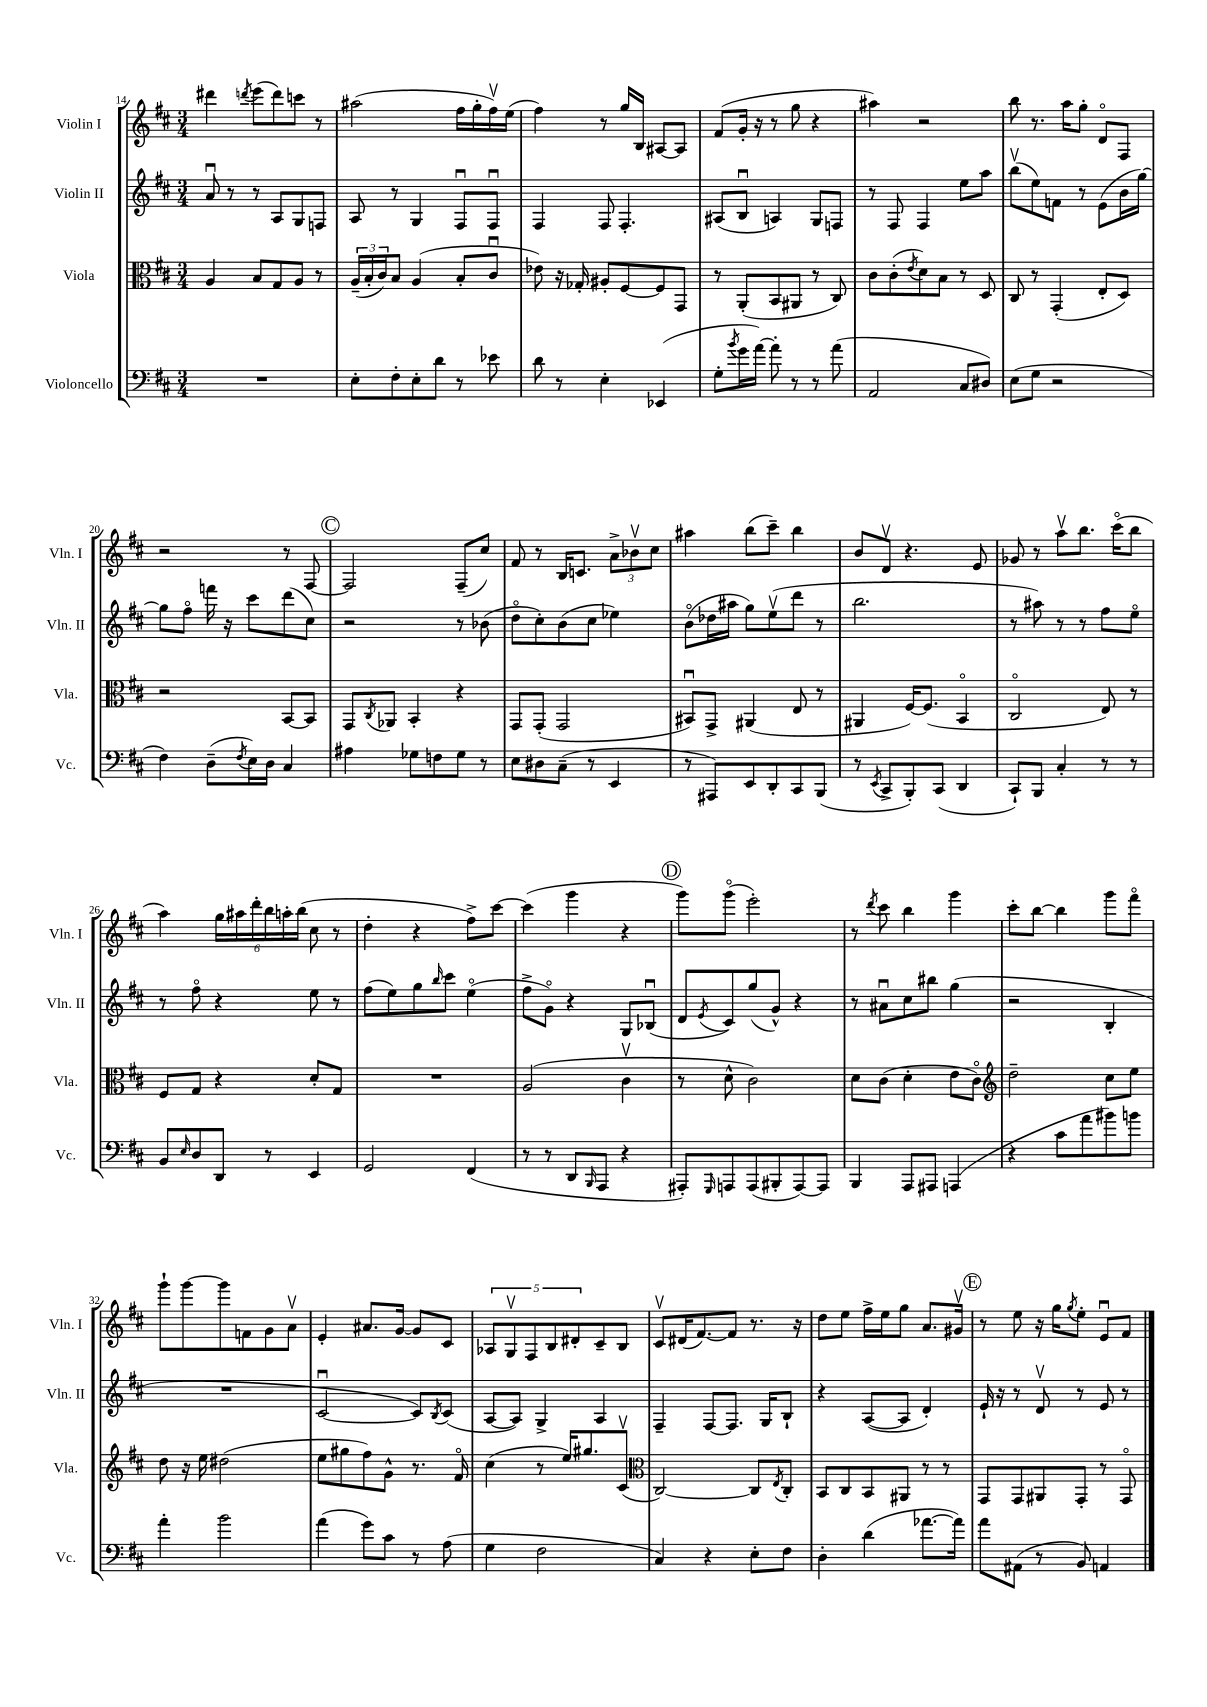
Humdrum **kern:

**kern	**kern	**kern	**kern
*part4	*part3	*part2	*part1
*staff4	*staff3	*staff2	*staff1
*I"Violoncello	*I"Viola	*I"Violin II	*I"Violin I
*I'Vc.	*I'Vla.	*I'Vln. II	*I'Vln. I
*clefF4	*clefC3	*clefG2	*clefG2
*k[f#c#]	*k[f#c#]	*k[f#c#]	*k[f#c#]
*M3/4	*M3/4	*M3/4	*M3/4
=14	=14	=14	=14
2.r	4A/	8au/	4ddd#X\
.	.	8r	.
.	.	.	8qdddn/
.	8B/L	8r	(8eee\L
.	8G/	8A/L	8ddd\)
.	8A/J	8G/	8cccn\J
.	8r	8Fn/J	8r
=15	=15	=15	=15
8E'\L	(24A~/LL	8A/	(2aa#X\
.	24B'/	.	.
.	24c#/J)	.	.
8F#'\	8B/J	8r	.
8E'\	(4A/	4G/	.
8d\J	.	.	.
8r	8B'/L	8F#u/L	16ff#\LL
.	.	.	16gg'\
8e-X\	8c#u/J	8F#u/J	16ff#v\)
.	.	.	(16ee\JJ
=16	=16	=16	=16
8d\	8e-X\)	4F#/	4ff#\)
8r	16r	.	.
.	16G-X'/	.	.
4E'\	8A#X'/L	8F#/	8r
.	[8F#/	4.F#'/	16gg/LL
.	.	.	16B/JJ
(4EE-X/	8F#/]	.	[8A#X/L
.	8GG/J	.	8A#/J]
=17	=17	=17	=17
8G'\L	8r	(8A#X/L	(8f#/L
8qb/	.	.	.
16g\L	(8AA'/L	8Bu/J	16g'/Jk
[16a\JJ)	.	.	16r
8a'\]	8BB/	4An/)	8r
8r	8AA#X/J	.	8gg\
8r	8r	8G/L	4r
(8a\	8C#/)	8Fn/J	.
=18	=18	=18	=18
2AA/	8c#\L	8r	4aa#X\)
.	(8c#'\	8F#/	.
.	8qe/	.	.
.	8d\)	4F#/	2r
.	8B\J	.	.
8C#/L	8r	8ee\L	.
8D#X/J)	8D/	8aa\J	.
=19	=19	=19	=19
(8E\L	8C#/	(8bbv\L	8bb\
8G\J	8r	8ee\)	8.r
2r	(4GG'/	8fn\J	.
.	.	.	16aa\KL
.	.	8r	8gg'\J
.	8E'/L	(8e\L	8d/L
.	8D/J)	16b\L	8F#/J
.	.	[16gg\JJ)	.
!!LO:LB:g=z
=20	=20	=20	=20
4F#\)	2r	8gg\L]	2r
.	.	8ff#\J	.
(8D~\L	.	16fffn\	.
.	.	16r	.
8qF#/	.	.	.
16E\L)	.	8ccc#\L	.
16D\JJ	.	.	.
4C#/	[8BB/L	(8ddd\	8r
.	8BB/J]	8cc#\J)	[8F#/
!!LO:REH:place=s1:t=C
=21	=21	=21	=21
4A#X\	8GG/L	2r	2F#/]
.	8qC#/	.	.
.	8AA-X/J	.	.
8G-X\L	4BB'/	.	.
8Fn\	.	.	.
8G-\J	4r	8r	(8F#~/L
8r	.	(8b-X\	8cc#/J)
=22	=22	=22	=22
8E\L	8GG/L	8dd\L	8f#/
8D#X\	(8GG'/J	8cc#'\)	8r
(8C#~\J	2GG/	(8b\	16B/KL
.	.	.	8.cn/J
8r	.	8cc#\J	.
4EE/	.	4ee-X\)	12a^\L
.	.	.	12b-Xv\
.	.	.	12cc#\J
=23	=23	=23	=23
8r	8BB#Xu/L)	(8b\L	4aa#X\
8AAA#X/L)	8GG^/J	16dd-X\L	.
.	.	16aa#X\JJ	.
8EE/	(4AA#X/	8gg\L)	(8bb\L
8DD'/	.	(8eev\	8ccc#~\J)
8CC#/	8E/	8ddd\J	4bb\
(8BBB/J	8r	8r	.
=24	=24	=24	=24
8r	4AA#X/	2.bb\	8b/L
8qEE/	.	.	.
8CC#^/L	.	.	8dv/J
8BBB'/)	[16F#/KL)	.	4.r
.	(8.F#/J]	.	.
(8CC#/J	.	.	.
4DD/	4BB/	.	.
.	.	.	8e/
=25	=25	=25	=25
8CC#`/L)	2C#/	8r	8g-X/
8BBB/J	.	8aa#X\)	8r
4C#'/	.	8r	8aav\L
.	.	8r	8.bb\J
8r	8E/)	8ff#\L	.
.	.	.	(16ccc#\KL
8r	8r	8ee\J	8bb\J
!!LO:LB:g=z
=26	=26	=26	=26
8BB/L	8F#/L	8r	4aa\)
16qqE/	.	.	.
8D/	8G/J	8ff#\	.
8DD/J	4r	4r	24gg\LL
.	.	.	24aa#X\
.	.	.	24ddd'\
8r	.	.	24bb\
.	.	.	24aan'\
.	.	.	(24bb\JJ
4EE/	8d'/L	8ee\	8cc#\
.	8G/J	8r	8r
=27	=27	=27	=27
2GG/	2.r	(8ff#\L	4dd'\
.	.	8ee\)	.
.	.	8gg\	4r
.	.	16qqbb/	.
.	.	8ccc#\J	.
(4FF#/	.	(4ee\	8ff#^\L)
.	.	.	[8ccc#\J
=28	=28	=28	=28
8r	(2A/	8ff#^\L	(4ccc#\]
8r	.	8g\J)	.
8DD/L	.	4r	4ggg\
16qqBBB/	.	.	.
8AAA/J	.	.	.
4r	4c#v\	8G/L	4r
.	.	(8B-Xu/J	.
!!LO:REH:place=s1:t=D
=29	=29	=29	=29
8AAA#X'/L)	8r	8d/L	8ggg\L)
16qqGGG/	.	8qe/	.
8AAAn/	8d^^\	8c#/)	(8ggg\J
(8AAA/	2c#\)	(8gg/	2eee'\)
8BBB#X'/	.	8g^^/J)	.
[8AAA/)	.	4r	.
8AAA/J]	.	.	.
=30	=30	=30	=30
4BBB/	8d\L	8r	8r
.	.	.	8qddd/
.	(8c#\J	8a#Xu\L	8ccc#\
8AAA/L	4d'\	8cc#\	4bb\
8AAA#X/J	.	8bb#X\J	.
(4AAAn/	8e\L	(4gg\	4ggg\
.	8c#\J)	.	.
=31	=31	=31	=31
*	*clefG2	*	*
4r	2dd~\	2r	8ccc#'\L
.	.	.	[8bb\J
8c#\L	.	.	4bb\]
8a\	.	.	.
8b#X\)	8cc#\L	4B'/	8ggg\L
8bn\J	8ee\J	.	8fff#\J
!!LO:LB:g=z
=32	=32	=32	=32
4a'\	8dd\	2.r	8ggg`\L
.	16r	.	[8ggg\
.	16ee\	.	.
2b\	(2dd#X\	.	8ggg\]
.	.	.	8fn\
.	.	.	8g\
.	.	.	8av\J
=33	=33	=33	=33
(4a\	8ee\L	[2c#u/	4e'/
.	8gg#X\	.	.
8g\L)	8ff#\)	.	8.a#X/L
8c#\J	8g^^\J	.	.
.	.	.	[16g/Jk
8r	8.r	8c#/L])	8g/L]
.	.	8qB/	.
(8A\	.	(8c#/J	8c#/J
.	16f#/	.	.
=34	=34	=34	=34
4G\	(4cc#\	[8A/L	10A-X/L
.	.	.	10Gv/
.	.	8A/J])	.
.	.	.	10F#/
2F#\	8r	4G^/	.
.	.	.	10B/
.	16ee/KL)	.	.
.	.	.	10d#X'/
.	8.gg#X/	.	.
.	.	4A/	8c#~/
.	(8c#v/J	.	8B/J
=35	=35	=35	=35
*	*clefC3	*	*
4C#/)	[2C#/)	4F#~/	8c#v/L
.	.	.	(16d#X/K
.	.	.	[8.f#/)
4r	.	[8F#/L	.
.	.	8.F#/J]	8f#/J]
8E'\L	8C#/L]	.	8.r
.	.	16G/KL	.
.	8qE/	.	.
8F#\J	8C#'/J	8B`/J	.
.	.	.	16r
=36	=36	=36	=36
4D'\	8BB/L	4r	8dd\L
.	8C#/	.	8ee\J
(4d\	8BB/	([8A/L	16ff#^\LL
.	.	.	16ee\J
.	8AA#X/J	8A/J]	8gg\J
[8.a-X\L	8r	4d'/)	8.a/L
.	8r	.	.
16a-\Jk])	.	.	16g#Xv/Jk
!!LO:REH:place=s1:t=E
=37	=37	=37	=37
8a\L	8GG/L	16e`/	8r
.	.	16r	.
(8AA#X\J	8GG/	8r	8ee\
8r	8AA#X/	8dv/	16r
.	.	.	16gg\KL
.	.	.	8qgg/
8BB/)	8GG'/J	8r	8ee'\J
4AAn/	8r	8e/	8eu/L
.	8GG/	8r	8f#/J
==	==	==	==
*-	*-	*-	*-
